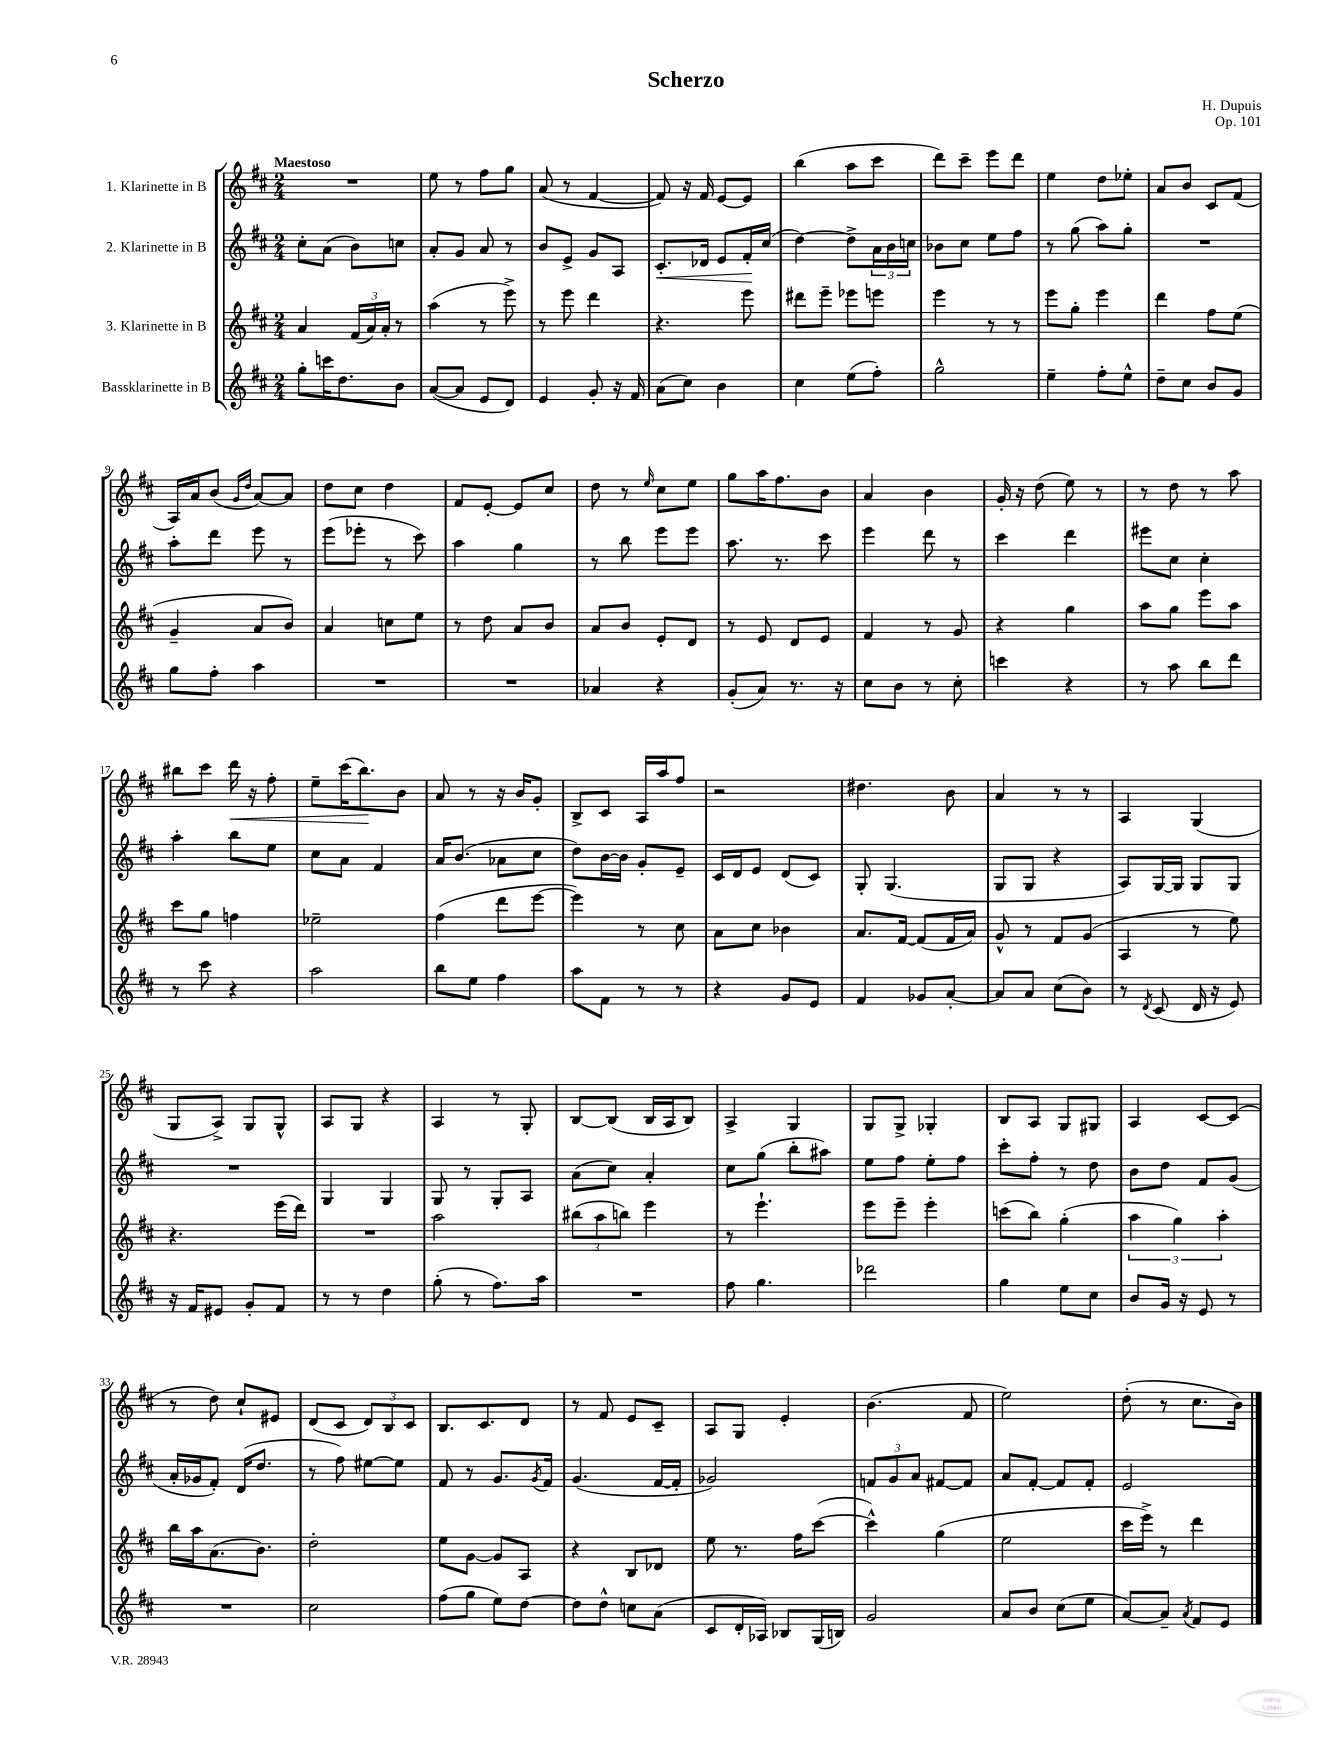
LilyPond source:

\header { title = "Scherzo" composer = "H. Dupuis" opus = "Op. 101" }
<<
\new StaffGroup <<
\new Staff = "s0" \with { instrumentName = "1. Klarinette in B" } {
    \clef treble \key d \major \numericTimeSignature \time 2/4 \tempo "Maestoso"
    R2 |
    e''8 r8 fis''8 g''8 |
    a'8( r8 fis'4~ |
    fis'8) r16 fis'16 e'8~ e'8 |
    b''4( a''8 cis'''8 |
    d'''8) cis'''8-- e'''8 d'''8 |
    e''4 d''8 ees''8-. |
    a'8 b'8 cis'8 fis'8( |
    a16) a'16 b'8( \grace { g'16 d''16 } a'8~) a'8 |
    d''8 cis''8 d''4 |
    fis'8 e'8~-. e'8 cis''8 |
    d''8 r8 \grace { e''16 } cis''8 e''8 |
    g''8 a''16 fis''8. b'8 |
    a'4 b'4 |
    g'16-. r16 d''8( e''8) r8 |
    r8 d''8 r8 a''8 |
    bis''8 cis'''8 d'''16\< r16 fis''8-. |
    e''8-- cis'''16( b''8.\!) b'8 |
    a'8 r8 r16 b'16 g'8-. |
    b8-> cis'8 a16 a''16 fis''8 |
    r2 |
    dis''4. b'8 |
    a'4 r8 r8 |
    a4 g4( |
    g8 a8->) g8 g8-^ |
    a8 g8 r4 |
    a4 r8 g8-. |
    b8~ b8( b16 a16 b8) |
    a4-> g4 |
    g8 g8-> ges4-. |
    b8 a8 g8 gis8 |
    a4 cis'8~ cis'8( |
    r8 d''8) cis''8-! eis'8 |
    d'8( cis'8 \tuplet 3/2 { d'8) b8 cis'8 } |
    b8. cis'8. d'8 |
    r8 fis'8 e'8 cis'8-- |
    a8 g8 e'4-. |
    b'4.( fis'8 |
    e''2) |
    d''8-.( r8 cis''8. b'16) \bar "|." |
}
\new Staff = "s1" \with { instrumentName = "2. Klarinette in B" } {
    \clef treble \key d \major \numericTimeSignature \time 2/4
    cis''8-. a'8( b'8) c''8 |
    a'8-. g'8 a'8 r8 |
    b'8 e'8-> g'8 a8 |
    cis'8.-.\< des'16 e'8 fis'16-.\! cis''16( |
    d''4~) d''8-> \tuplet 3/2 { a'16 b'16 c''16 } |
    bes'8 cis''8 e''8 fis''8 |
    r8 g''8( a''8) g''8-. |
    R2 |
    a''8-. d'''8 e'''8 r8 |
    e'''8( ees'''8-. r8 cis'''8) |
    a''4 g''4 |
    r8 b''8 e'''8 e'''8 |
    a''8. r8. cis'''8 |
    e'''4 d'''8 r8 |
    cis'''4 d'''4 |
    eis'''8 cis''8 cis''4-. |
    a''4-. b''8 e''8 |
    cis''8 a'8 fis'4 |
    a'16 b'8.( aes'8 cis''8 |
    d''8) b'16~ b'16 g'8-. e'8-- |
    cis'16 d'16 e'8 d'8( cis'8) |
    g8-. g4.( |
    g8 g8 r4 |
    a8) g16~ g16 g8 g8 |
    R2 |
    g4 g4 |
    g8 r8 g8-. a8 |
    a'8( cis''8) a'4-. |
    cis''8 g''8( b''8-. ais''8) |
    e''8 fis''8 e''8-. fis''8 |
    cis'''8-. fis''8-. r8 d''8 |
    b'8 d''8 fis'8 g'8( |
    a'16-. ges'16 fis'8-.) d'16( d''8. |
    r8 fis''8) eis''8~ eis''8 |
    fis'8 r8 g'8. \acciaccatura { g'8 } fis'16 |
    g'4.( fis'16~ fis'16-. |
    ges'2) |
    \tuplet 3/2 { f'8 g'8 a'8 } fis'8~ fis'8 |
    a'8 fis'8~-. fis'8 fis'8-. |
    e'2 \bar "|." |
}
\new Staff = "s2" \with { instrumentName = "3. Klarinette in B" } {
    \clef treble \key d \major \numericTimeSignature \time 2/4
    a'4 \tuplet 3/2 { fis'16( a'16) a'16-. } r8 |
    a''4( r8 e'''8->) |
    r8 e'''8 d'''4 |
    r4. e'''8 |
    dis'''8 e'''8-- ees'''8 e'''8 |
    e'''4 r8 r8 |
    e'''8 g''8-. e'''4 |
    d'''4 fis''8 e''8( |
    g'4-- a'8 b'8) |
    a'4 c''8 e''8 |
    r8 d''8 a'8 b'8 |
    a'8 b'8 e'8-. d'8 |
    r8 e'8 d'8 e'8 |
    fis'4 r8 g'8 |
    r4 g''4 |
    a''8 g''8 e'''8 a''8 |
    cis'''8 g''8 f''4 |
    ees''2-- |
    fis''4( d'''8 e'''8~ |
    e'''4) r8 cis''8 |
    a'8 cis''8 bes'4 |
    a'8. fis'16~ fis'8( fis'16 a'16) |
    g'8-^ r8 fis'8 g'8( |
    a4 r8 e''8) |
    r4. e'''16( d'''16) |
    R2 |
    a''2 |
    \tuplet 3/2 { bis''8( a''8 b''8) } e'''4 |
    r8 e'''4.-! |
    e'''8 e'''8-- e'''4-. |
    c'''8( b''8) g''4-.( |
    \tuplet 3/2 { a''4 g''4) a''4-. } |
    b''16 a''16 a'8.( b'8.) |
    d''2-. |
    e''8 g'8~ g'8 a8 |
    r4 b8 des'8 |
    e''8 r8. fis''16 cis'''8~( |
    cis'''4-^) g''4( |
    e''2 |
    cis'''16 e'''16->) r8 d'''4 \bar "|." |
}
\new Staff = "s3" \with { instrumentName = "Bassklarinette in B" } {
    \clef treble \key d \major \numericTimeSignature \time 2/4
    g''8-. c'''16 d''8. b'8 |
    a'8~( a'8 e'8 d'8) |
    e'4 g'8-. r16 fis'16 |
    a'8( cis''8) b'4 |
    cis''4 e''8( fis''8-.) |
    g''2-^ |
    e''4-- fis''8-. e''8-^ |
    d''8-- cis''8 b'8 g'8 |
    g''8 fis''8-. a''4 |
    R2 |
    R2 |
    aes'4 r4 |
    g'8-.( a'8) r8. r16 |
    cis''8 b'8 r8 cis''8-. |
    c'''4 r4 |
    r8 a''8 b''8 d'''8 |
    r8 cis'''8 r4 |
    a''2 |
    b''8 e''8 fis''4 |
    a''8 fis'8 r8 r8 |
    r4 g'8 e'8 |
    fis'4 ges'8 a'8~-. |
    a'8 a'8 cis''8( b'8) |
    r8 \acciaccatura { d'8 } cis'8( d'16 r16 e'8) |
    r16 fis'16 eis'8 g'8-. fis'8 |
    r8 r8 d''4 |
    g''8-.( r8 fis''8.) a''16 |
    R2 |
    fis''8 g''4. |
    des'''2 |
    g''4 e''8 cis''8 |
    b'8 g'16 r16 e'8 r8 |
    R2 |
    cis''2 |
    fis''8( g''8 e''8) d''8~ |
    d''8 d''8-^ c''8 a'8( |
    cis'8 d'16-. aes16) bes8 g16( b16) |
    g'2 |
    a'8 b'8 cis''8( e''8 |
    a'8~) a'8-- \acciaccatura { a'8 } fis'8 e'8 \bar "|." |
}
>>
>>
